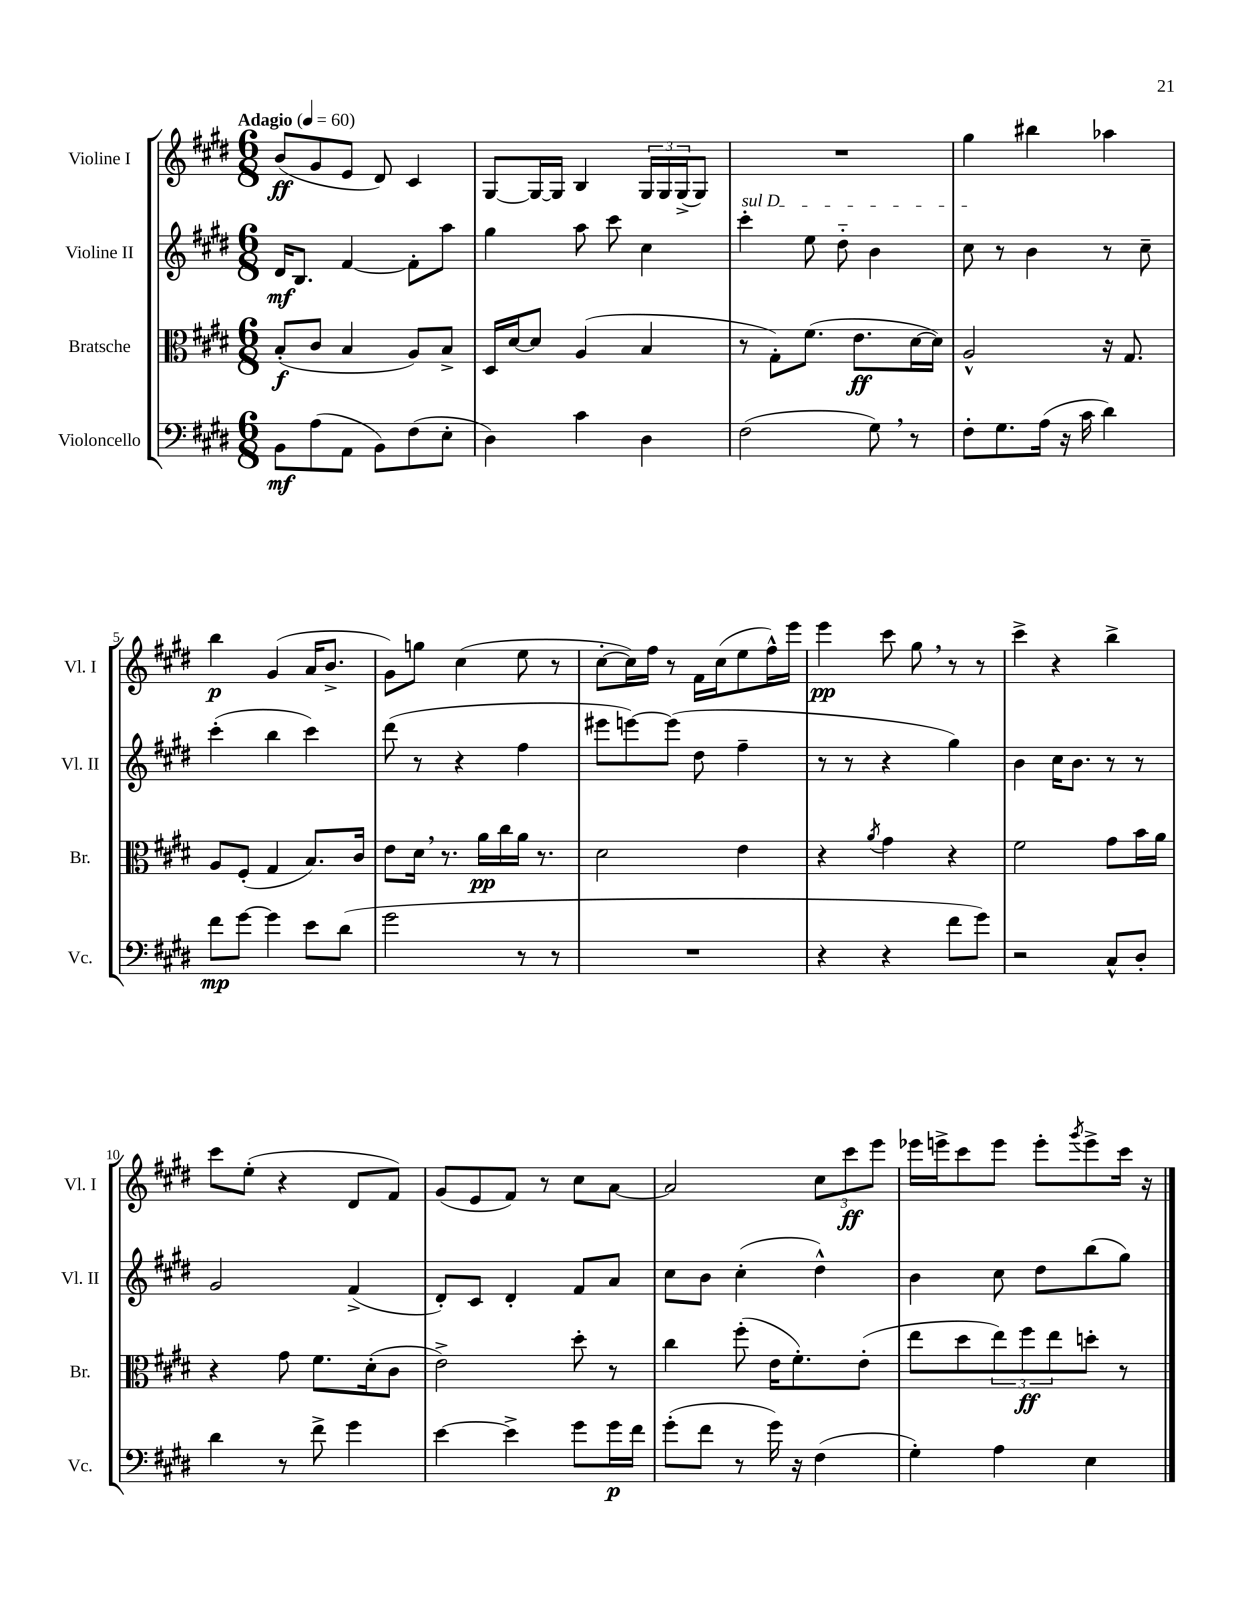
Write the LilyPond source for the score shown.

<<
\new StaffGroup <<
\new Staff = "s0" \with { instrumentName = "Violine I" shortInstrumentName = "Vl. I" } {
    \clef treble \key e \major \numericTimeSignature \time 6/8 \tempo "Adagio" 4 = 60
    b'8\ff( gis'8 e'8 dis'8) cis'4 |
    gis8~ gis16~ gis16 b4 \tuplet 3/2 { gis16 gis16 gis16->( } gis8) |
    R2. |
    gis''4 bis''4 aes''4 |
    b''4\p gis'4( a'16 b'8.-> |
    gis'8) g''8 cis''4( e''8 r8 |
    cis''8~-. cis''16) fis''16 r8 fis'16 cis''16( e''8 fis''16-^) e'''16 |
    e'''4\pp cis'''8 gis''8 \breathe r8 r8 |
    cis'''4-> r4 b''4-> |
    cis'''8 e''8-.( r4 dis'8 fis'8) |
    gis'8( e'8 fis'8) r8 cis''8 a'8~ |
    a'2 \tuplet 3/2 { cis''8 cis'''8\ff e'''8 } |
    ees'''16 e'''16-> cis'''8 e'''8 e'''8-. \acciaccatura { gis'''8 } e'''8-> cis'''16 r16 \bar "|." |
}
\new Staff = "s1" \with { instrumentName = "Violine II" shortInstrumentName = "Vl. II" } {
    \clef treble \key e \major \numericTimeSignature \time 6/8
    dis'16\mf b8. fis'4~ fis'8-. a''8 |
    gis''4 a''8 cis'''8 cis''4 |
    \once \override TextSpanner.bound-details.left.text = \markup { \italic "sul D" } cis'''4-.\startTextSpan e''8 dis''8-_ b'4 |
    cis''8\stopTextSpan r8 b'4 r8 cis''8-- |
    cis'''4-.( b''4 cis'''4) |
    dis'''8( r8 r4 fis''4 |
    eis'''8 e'''8~) e'''8( dis''8 fis''4-- |
    r8 r8 r4 gis''4) |
    b'4 cis''16 b'8. r8 r8 |
    gis'2 fis'4->( |
    dis'8-.) cis'8 dis'4-. fis'8 a'8 |
    cis''8 b'8 cis''4-.( dis''4-^) |
    b'4 cis''8 dis''8 b''8( gis''8) \bar "|." |
}
\new Staff = "s2" \with { instrumentName = "Bratsche" shortInstrumentName = "Br." } {
    \clef alto \key e \major \numericTimeSignature \time 6/8
    b8-.\f( cis'8 b4 a8) b8-> |
    dis16 dis'16~ dis'8 a4( b4 |
    r8 gis8-.) fis'8.( e'8.\ff dis'16~ dis'16) |
    a2-^ r16 gis8. |
    a8 fis8-.( gis4 b8.) cis'16 |
    e'8 dis'16 \breathe r8. a'16\pp cis''16 a'16 r8. |
    dis'2 e'4 |
    r4 \acciaccatura { a'8 } gis'4 r4 |
    fis'2 gis'8 b'16 a'16 |
    r4 gis'8 fis'8. dis'16-.( cis'8 |
    e'2->) dis''8-. r8 |
    cis''4 fis''8-.( e'16 fis'8.-.) e'8-.( |
    e''8 dis''8 \tuplet 3/2 { e''8) fis''8\ff e''8 } d''8-. r8 \bar "|." |
}
\new Staff = "s3" \with { instrumentName = "Violoncello" shortInstrumentName = "Vc." } {
    \clef bass \key e \major \numericTimeSignature \time 6/8
    b,8\mf a8( a,8 b,8) fis8( e8-. |
    dis4) cis'4 dis4 |
    fis2( gis8) \breathe r8 |
    fis8-. gis8. a16( r16 cis'16 dis'4) |
    fis'8\mp gis'8~ gis'4 e'8 dis'8( |
    gis'2 r8 r8 |
    R2. |
    r4 r4 fis'8 gis'8) |
    r2 cis8-^ dis8-. |
    dis'4 r8 fis'8-> gis'4 |
    e'4~ e'4-> gis'8 gis'16\p fis'16 |
    gis'8-.( fis'8 r8 gis'16) r16 fis4( |
    gis4-.) a4 e4 \bar "|." |
}
>>
>>
